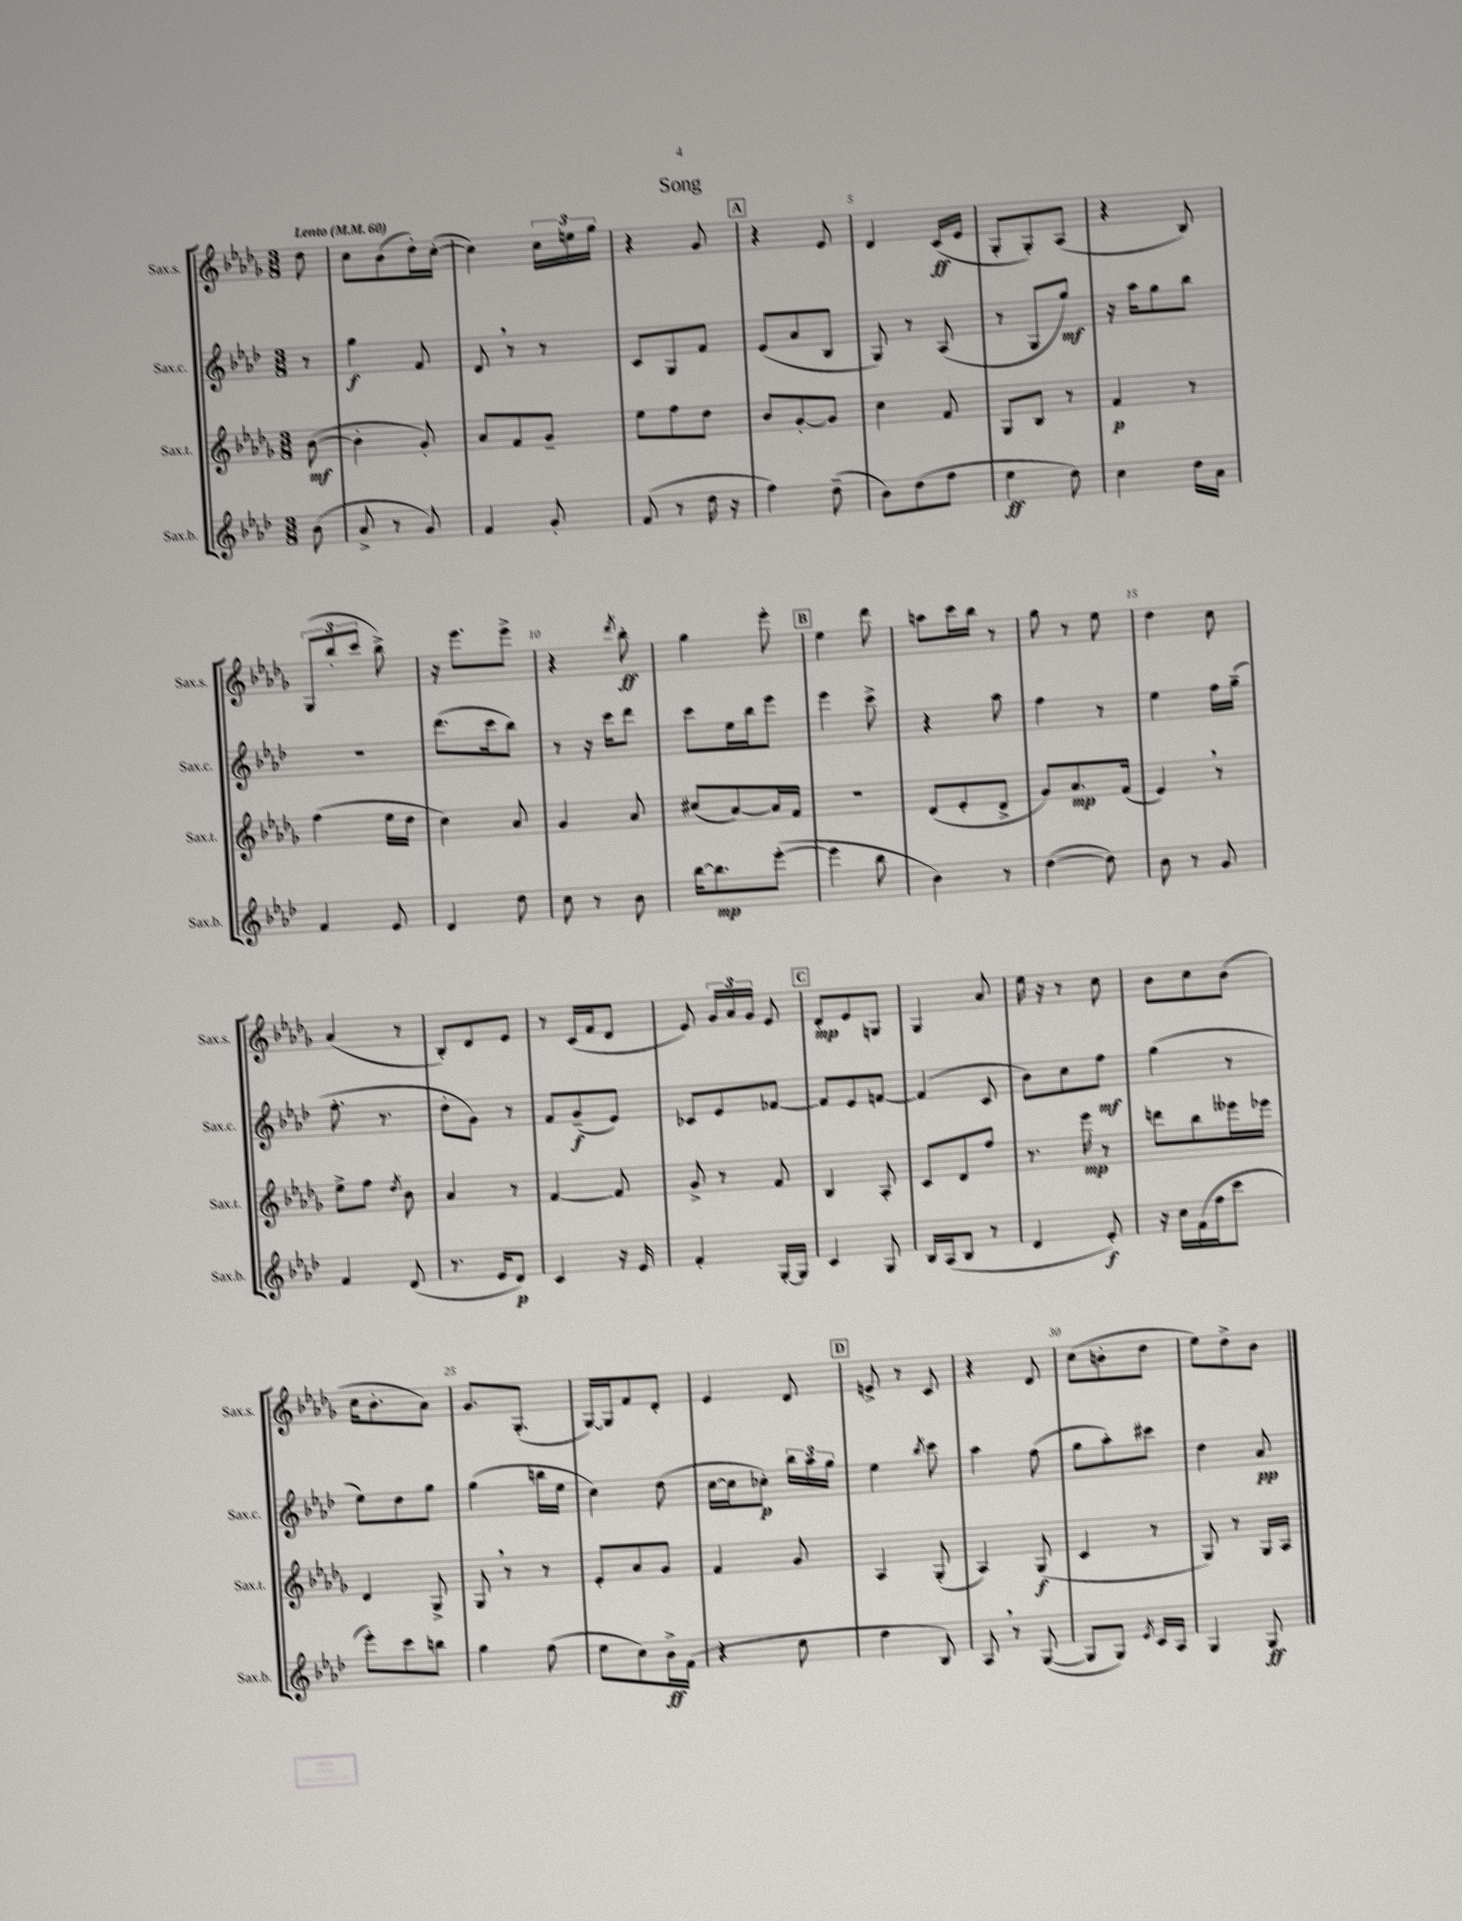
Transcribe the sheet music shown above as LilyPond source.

\header { title = "Song" }
<<
\new StaffGroup <<
\new Staff = "s0" \with { instrumentName = "Sax.s." shortInstrumentName = "Sax.s." } {
    \clef treble \key des \major \numericTimeSignature \time 3/8 \partial 8 \tempo "Lento" 4 = 60
    \autoBeamOff des''8 |
    c''8[ bes'8( des''16-.) c''16]~-.( |
    c''4) \tuplet 3/2 { c''16[ e''16 ges''16] } |
    r4 ges'8 |
    \mark \markup { \box "A" } r4 ees'8 |
    des'4 c'16[\ff( ees'16] |
    ges8[-. ges8-.) aes8]( |
    r4 bes8) |
    \tuplet 3/2 { ges8[( bes''8-. c'''8] } bes''8->) |
    r16 ees'''8.[ ees'''8]-> |
    r4 \acciaccatura { des'''8 } bes''8-.\ff |
    ges''4 ees'''8-. |
    \mark \markup { \box "B" } ees''4 des'''8 |
    a''8[ c'''16 bes''16] r8 |
    ges''8 r8 ees''8 |
    des''4 c''8 |
    aes'4( r8 |
    bes8[-.) des'8 ees'8] |
    r8 c'16[( f'16 des'8] |
    ees'8) \tuplet 3/2 { ges'16[ aes'16 ges'16] } ees'8 |
    \mark \markup { \box "C" } des'8[-.\mp ees'8 g8] |
    ges4 aes'8 |
    ees''16 r16 r8 c''8 |
    bes'8[ c''8 bes'8]( |
    c''16[ bes'8.-. aes'8]) |
    ges'8.[ ges8.]-.( |
    ges16[~) ges16 f'8 des'8]-. |
    ees'4 des'8 |
    \mark \markup { \box "D" } e'8-> r8 c'8 |
    r4 des'8 |
    c''8[( b'8-. des''8] |
    ees''8[) des''8-> bes'8] \bar "|." |
}
\new Staff = "s1" \with { instrumentName = "Sax.c." shortInstrumentName = "Sax.c." } {
    \clef treble \key aes \major \numericTimeSignature \time 3/8 \partial 8
    \autoBeamOff r8 |
    g''4\f f'8 |
    des'8 \breathe r8 r8 |
    c'8[ g8 f'8] |
    \mark \markup { \box "A" } ees'8[( aes'8 bes8] |
    g8) r8 aes8( |
    r8 g8[ g''8]\mf) |
    r16 aes''16[ g''8 bes''8] |
    R4. |
    des'''8.[( c'''16 bes''8]) |
    r8 r16 c'''16[ des'''8] |
    c'''8[ ees''16 bes''16 ees'''8] |
    \mark \markup { \box "B" } ees'''4 c'''8-> |
    r4 aes''8 |
    f''4 r8 |
    ees''4 f''16[ g''16]--( |
    f''8.-. r8. |
    des''8[-. g'8]) r8 |
    f'8[ g'8--\f( ees'8]) |
    ces'8[ ees'8 fes'8]~ |
    \mark \markup { \box "C" } fes'8[ ees'8 f'8]~ |
    f'4( c'8 |
    bes'8[) c''8 f''8]\mf |
    g''4( r8 |
    ees''8[) des''8 g''8] |
    g''4( b''16[ ees''16] |
    c''4) des''8( |
    c''16[~ c''16 ces''8]-.\p) \tuplet 3/2 { bes''16[ aes''16 g''16] } |
    \mark \markup { \box "D" } ees''4 \acciaccatura { bes''8 } c'''8 |
    aes''4 f''8( |
    g''8[ aes''8-.) cis'''8] |
    des''4 aes'8\pp \bar "|." |
}
\new Staff = "s2" \with { instrumentName = "Sax.t." shortInstrumentName = "Sax.t." } {
    \clef treble \key des \major \numericTimeSignature \time 3/8 \partial 8
    \autoBeamOff bes'8~\mf( |
    bes'4-. ges'8-.) |
    aes'8[ f'8 ges'8]-- |
    ees''8[ f''8 des''8] |
    \mark \markup { \box "A" } bes'8[ ges'8~-. ges'8] |
    c''4 f'8 |
    ges8[ bes8] r8 |
    f'4\p r8 |
    f''4( ees''16[ des''16] |
    c''4) aes'8 |
    ges'4 aes'8 |
    cis''8[( aes'8~) aes'16 f'16] |
    \mark \markup { \box "B" } R4. |
    des'8[( ees'8-. des'8]-> |
    ges'8[) aes'8.\mp f'16]( |
    ees'4) \breathe r8 |
    ees''8[-> f''8] \acciaccatura { des''8 } bes'8 |
    aes'4 r8 |
    f'4~ f'8 |
    ges'8-> r8 f'8 |
    \mark \markup { \box "C" } bes4 aes8-. |
    c'8[ des'8 f''8] |
    r8. ees'''16\mp r8 |
    d'''8[ bes''8 eeses'''16 ees'''16] |
    des'4 ges8-> |
    ges8 \breathe r8 r8 |
    ees'8[-. aes'8 ges'8] |
    f'4 ges'8 |
    \mark \markup { \box "D" } aes4 ges8-.( |
    aes4) ges8\f( |
    c'4 r8 |
    ges8) r8 ges16[ aes16] \bar "|." |
}
\new Staff = "s3" \with { instrumentName = "Sax.b." shortInstrumentName = "Sax.b." } {
    \clef treble \key aes \major \numericTimeSignature \time 3/8 \partial 8
    \autoBeamOff bes'8( |
    aes'8-> r8 g'8) |
    f'4 g'8-. |
    f'8( r8 des''16 r16 |
    \mark \markup { \box "A" } f''4) des''8--( |
    bes'8[) des''8( f''8] |
    ees''4\ff des''8) |
    c''4 des''16[ aes'16] |
    f'4 ees'8 |
    des'4 des''8 |
    c''8 r8 bes'8 |
    bes''16[~ bes''8.\mp ees'''8]~-.( |
    \mark \markup { \box "B" } ees'''4 bes''8 |
    bes'4) r8 |
    des''4~( des''8) |
    bes'8 r8 g'8 |
    f'4 des'8( |
    r8. ees'16[ des'8]\p) |
    c'4 r16 ees'16 |
    f'4-. g16[~-. g16] |
    \mark \markup { \box "C" } c'4 g8 |
    bes16[ aes16( bes8] r8 |
    des'4 ees'8-.\f) |
    r16 c''16[ f'16( f''16 c'''8] |
    ees'''8[-.) c'''8 b''8] |
    g''4 f''8( |
    ees''8[ c''8) bes'16->\ff f'16]( |
    r4 c''8 |
    \mark \markup { \box "D" } des''4 bes8) |
    aes8 \breathe r8 g8~( |
    g8[ g8]) \acciaccatura { ees'8 } c'16[ aes16] |
    g4 g8\ff \bar "|." |
}
>>
>>
\layout { \context { \Score \override BarNumber.break-visibility = ##(#f #t #t) barNumberVisibility = #(every-nth-bar-number-visible 5) } }
